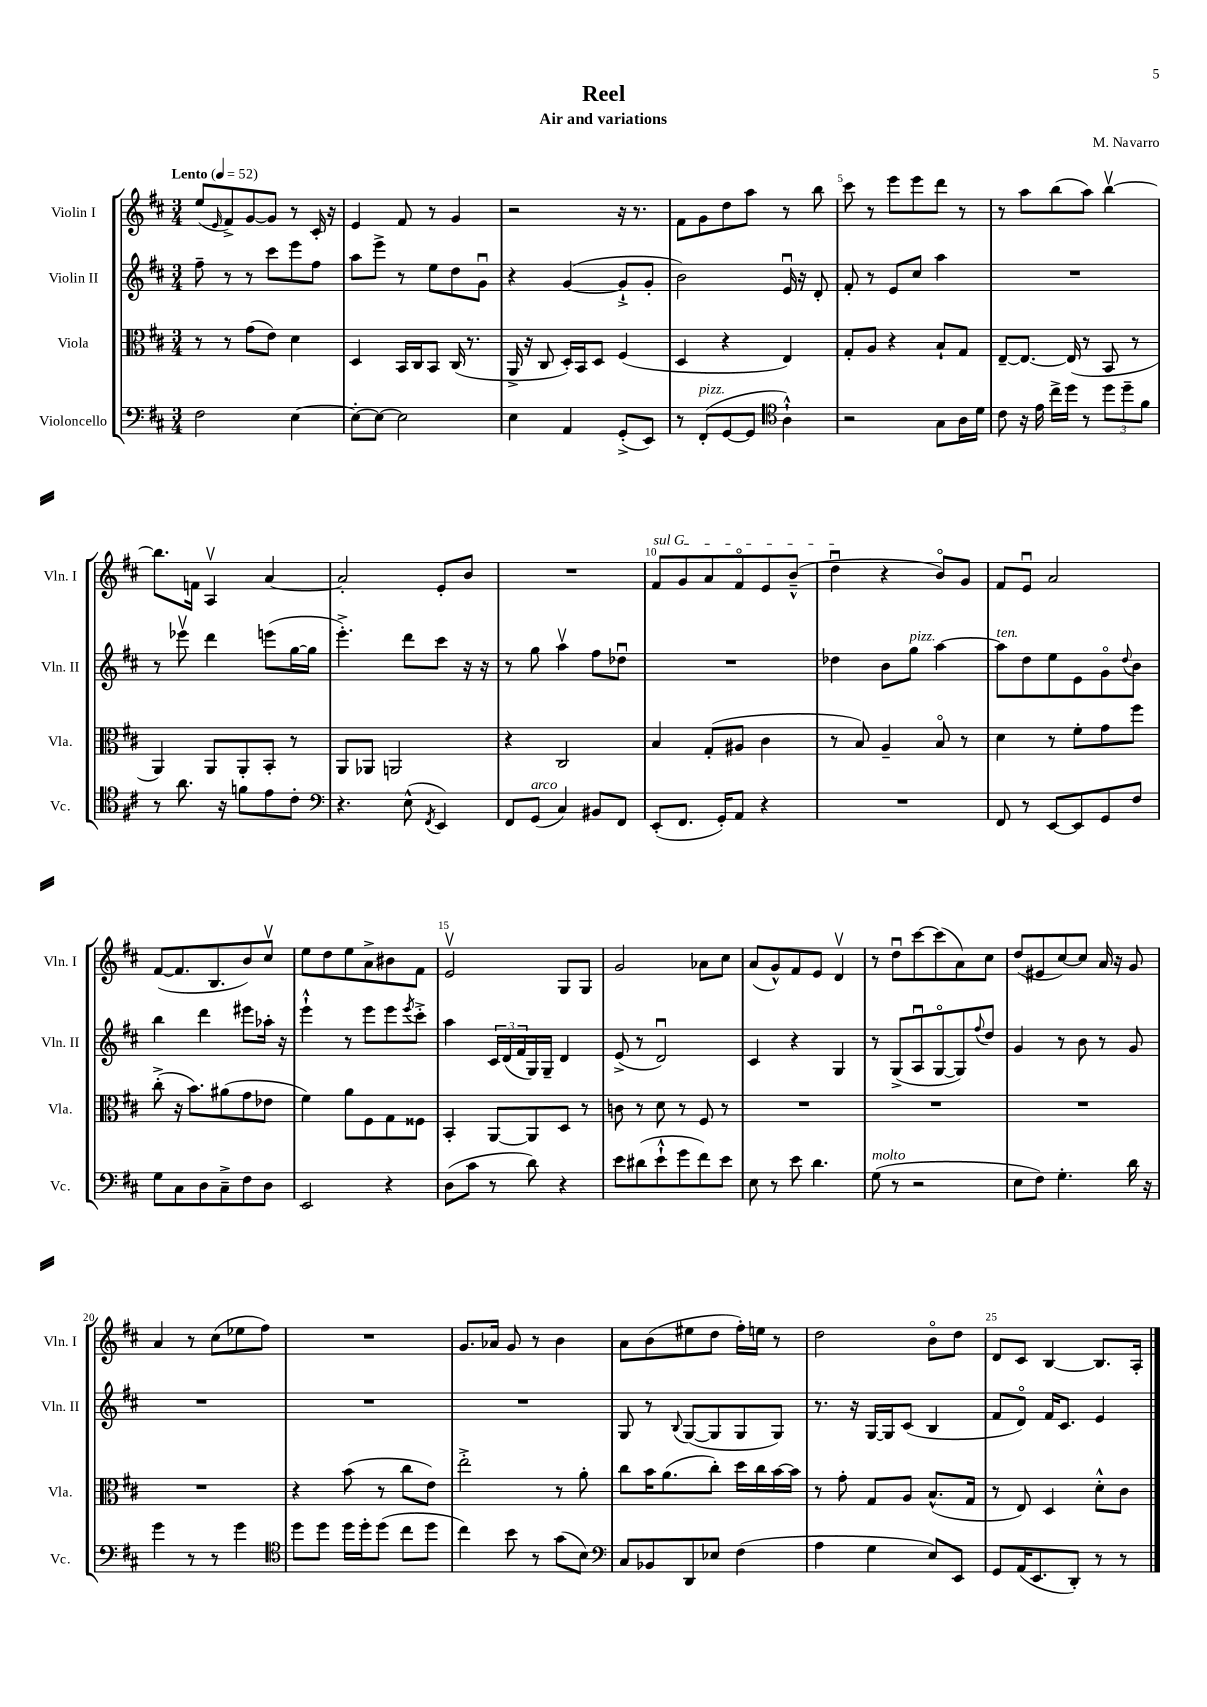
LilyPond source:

\header { title = "Reel" composer = "M. Navarro" subtitle = "Air and variations" }
<<
\new StaffGroup <<
\new Staff = "s0" \with { instrumentName = "Violin I" shortInstrumentName = "Vln. I" } {
    \clef treble \key d \major \numericTimeSignature \time 3/4 \tempo "Lento" 4 = 52
    e''8( \grace { e'16 } fis'8->) g'8~ g'8 r8 cis'16-. r16 |
    e'4 fis'8 r8 g'4 |
    r2 r16 r8. |
    fis'8 g'8 d''8 a''8 r8 b''8 |
    cis'''8 r8 e'''8 e'''8 d'''8 r8 |
    r8 a''8 b''8( a''8) b''4~\upbow |
    b''8. f'16 a4\upbow a'4~ |
    a'2-. e'8-. b'8 |
    R2. |
    \once \override TextSpanner.bound-details.left.text = \markup { \italic "sul G" } fis'8\startTextSpan g'8 a'8 fis'8\flageolet e'8 b'8---^( |
    d''4\downbow\stopTextSpan r4 b'8\flageolet) g'8 |
    fis'8 e'8\downbow a'2 |
    fis'8~( fis'8. b8. b'8) cis''8\upbow |
    e''8 d''8 e''8 a'8-> bis'8 fis'8 |
    e'2\upbow g8 g8 |
    g'2 aes'8 cis''8 |
    a'8( g'8-^) fis'8 e'8 d'4\upbow |
    r8 d''8\downbow cis'''8~ cis'''8( a'8) cis''8 |
    d''8( eis'8 cis''8~) cis''8 a'16 r16 g'8 |
    a'4 r8 cis''8( ees''8 fis''8) |
    R2. |
    g'8. aes'16 g'8 r8 b'4 |
    a'8 b'8( eis''8 d''8 fis''16-.) e''16 r8 |
    d''2 b'8\flageolet d''8 |
    d'8 cis'8 b4~ b8. a16-. \bar "|." |
}
\new Staff = "s1" \with { instrumentName = "Violin II" shortInstrumentName = "Vln. II" } {
    \clef treble \key d \major \numericTimeSignature \time 3/4
    fis''8-- r8 r8 cis'''8 e'''8 fis''8 |
    a''8 e'''8-> r8 e''8 d''8 g'8\downbow |
    r4 g'4~( g'8-!-> g'8-. |
    b'2) e'16\downbow r16 d'8-. |
    fis'8-. r8 e'8 cis''8 a''4 |
    R2. |
    r8 ees'''8\upbow d'''4 e'''8( g''16~ g''16 |
    e'''4.-.->) d'''8 cis'''8 r16 r16 |
    r8 g''8 a''4\upbow fis''8 des''8\downbow |
    R2. |
    des''4 b'8 g''8^\markup { \italic "pizz." } a''4~ |
    a''8^\markup { \italic "ten." } d''8 e''8 e'8 g'8\flageolet \appoggiatura { d''8 } b'8 |
    b''4 d'''4 eis'''8 aes''16-. r16 |
    e'''4-!-^ r8 e'''8 e'''8 \acciaccatura { e'''8 } cis'''8-.-> |
    a''4 \tuplet 3/2 { cis'16 d'16( fis'16 } g16) g16-- d'4 |
    e'8->( r8 d'2\downbow) |
    cis'4 r4 g4 |
    r8 g8->( a8\downbow g8~\flageolet g8) \appoggiatura { fis''8 } d''8 |
    g'4 r8 b'8 r8 g'8 |
    R2. |
    R2. |
    R2. |
    g8 r8 \appoggiatura { b8 } g8~( g8 g8 g8) |
    r8. r16 g16~ g16 cis'8( b4 |
    fis'8 d'8\flageolet) fis'16 cis'8. e'4 \bar "|." |
}
\new Staff = "s2" \with { instrumentName = "Viola" shortInstrumentName = "Vla." } {
    \clef alto \key d \major \numericTimeSignature \time 3/4
    r8 r8 g'8( e'8) d'4 |
    d4 b,16 cis16 b,8 cis16( r8. |
    a,16-> r16 cis8 d16-.) b,16 d8 fis4( |
    d4 r4 e4) |
    g8-. a8 r4 b8-! g8 |
    e8~-- e8.~ e16( r8 b,8 r8 |
    a,4) a,8 a,8-. b,8-. r8 |
    a,8 aes,8 a,2 |
    r4 cis2 |
    b4 g8-.( ais8 cis'4 |
    r8 b8) a4-- b8\flageolet r8 |
    d'4 r8 fis'8-. g'8 fis''8 |
    cis''8-.->( r16 b'8.) ais'8( g'8 ees'8 |
    fis'4) a'8 fis8 g8 fisis8 |
    b,4-. a,8~ a,8 d8 r8 |
    c'8 r8 d'8 r8 fis8 r8 |
    R2. |
    R2. |
    R2. |
    R2. |
    r4 b'8( r8 cis''8 e'8) |
    e''2-.-> r8 a'8-. |
    cis''8 b'16 a'8.( cis''8-.) d''16 cis''16 b'16~ b'16 |
    r8 g'8-. g8 a8 b8.-^( g16 |
    r8 e8) d4 d'8-.-^ cis'8 \bar "|." |
}
\new Staff = "s3" \with { instrumentName = "Violoncello" shortInstrumentName = "Vc." } {
    \clef bass \key d \major \numericTimeSignature \time 3/4
    fis2 e4~ |
    e8~-. e8~ e2 |
    e4 a,4 g,8-.->( e,8) |
    r8 fis,8-.^\markup { \italic "pizz." }( g,8~ g,8 \clef tenor a4-!-^) |
    r2 g8 a16 d'16 |
    cis'8 r16 e'16 cis''16-> d''16 r8 \tuplet 3/2 { d''8 d''8-- fis'8 } |
    r8 a'8. r16 f'8 e'8 cis'8-. |
    \clef bass r4. e8-^( \acciaccatura { fis,8 } e,4) |
    fis,8 g,8^\markup { \italic "arco" }( cis4) bis,8 fis,8 |
    e,8-.( fis,8. g,16-.) a,8 r4 |
    R2. |
    fis,8 r8 e,8~ e,8 g,8 fis8 |
    g8 cis8 d8 cis8---> fis8 d8 |
    e,2 r4 |
    d8( cis'8 r8 d'8) r4 |
    e'8 dis'8( e'8-!-^ g'8 fis'8) e'8 |
    e8 r8 e'8 d'4. |
    g8^\markup { \italic "molto" }( r8 r2 |
    e8 fis8) g4.-. d'16 r16 |
    g'4 r8 r8 g'4 |
    \clef tenor d''8 d''8 d''16 d''16-. d''8( cis''8 d''8 |
    cis''4) b'8 r8 g'8( b8) |
    \clef bass cis8 bes,8 d,8 ees8 fis4( |
    a4 g4 e8) e,8 |
    g,8 a,16( e,8. d,8-.) r8 r8 \bar "|." |
}
>>
>>
\layout { \context { \Score \override BarNumber.break-visibility = ##(#f #t #t) barNumberVisibility = #(every-nth-bar-number-visible 5) } }
